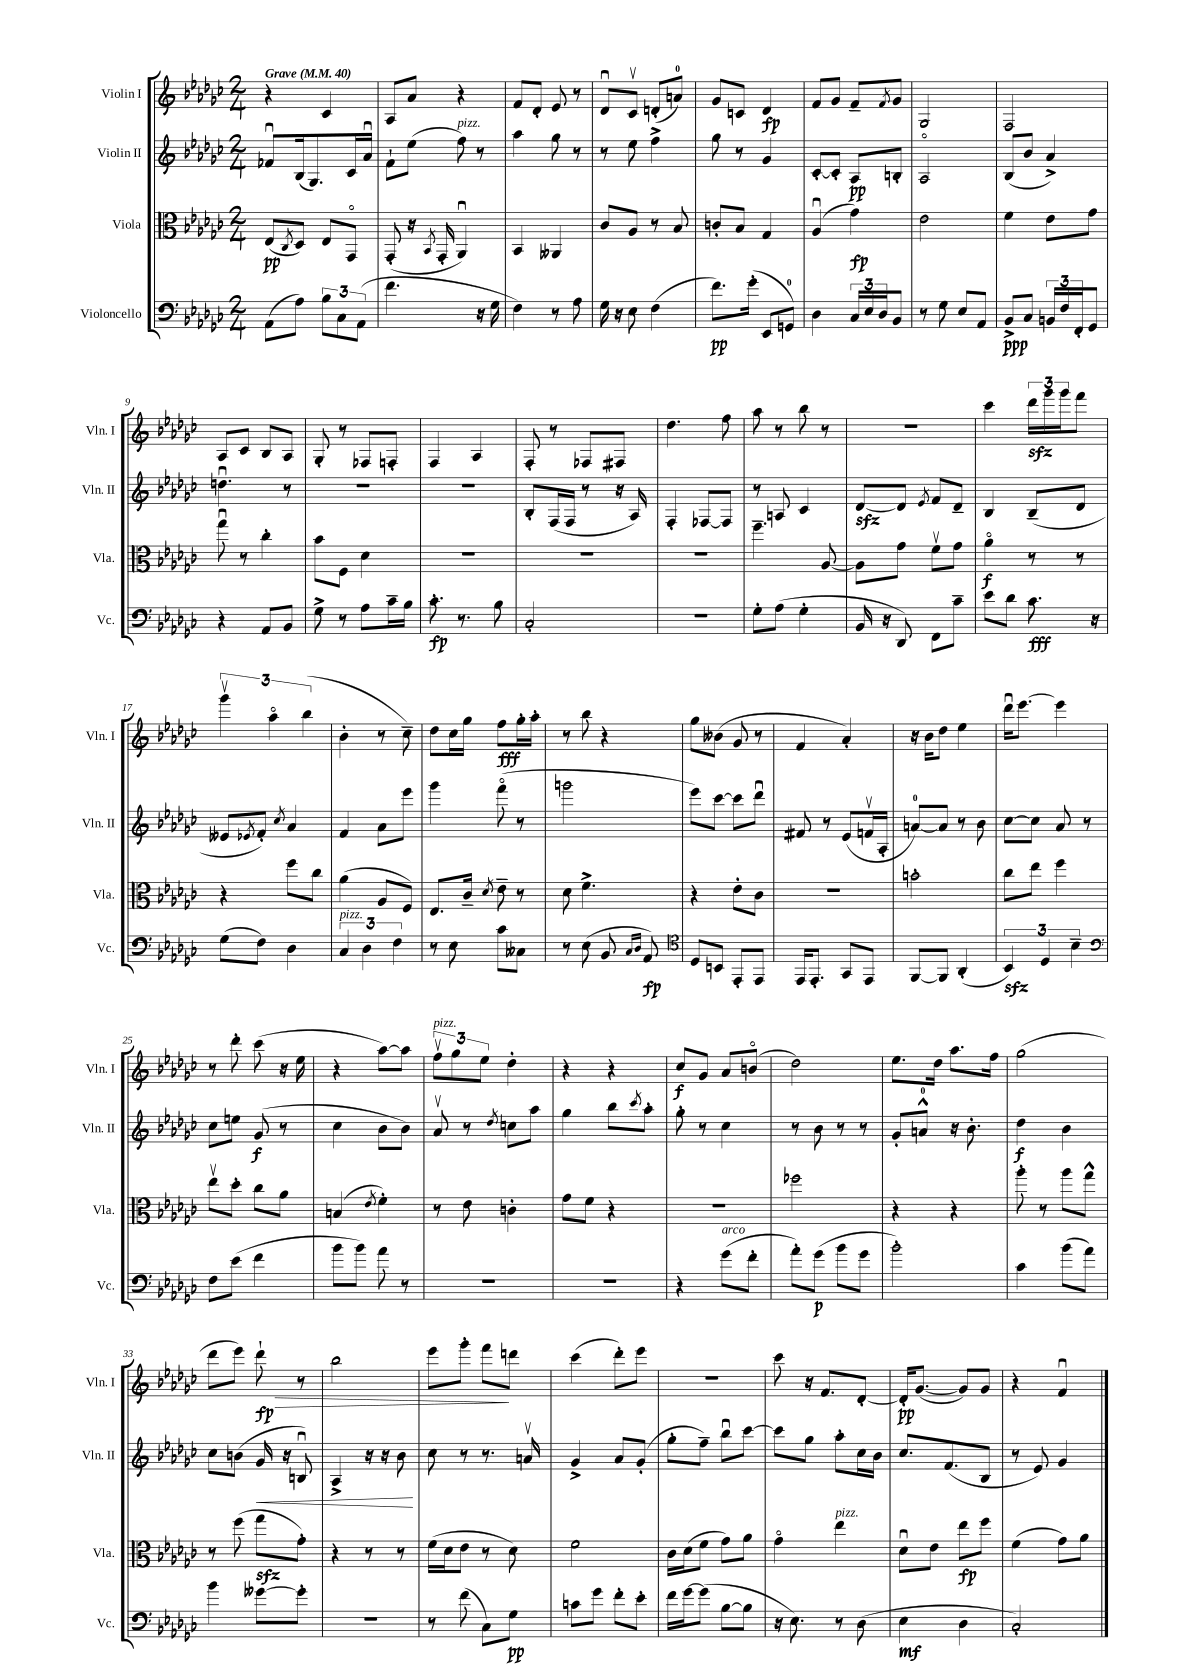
<<
\new StaffGroup <<
\new Staff = "s0" \with { instrumentName = "Violin I" shortInstrumentName = "Vln. I" } {
    \clef treble \key ges \major \numericTimeSignature \time 2/4 \tempo "Grave" 4 = 40
    r4 ces'4 |
    aes8 aes'8 r4 |
    f'8 des'8-. ees'8 r8 |
    des'8\downbow ces'8\upbow d'8-.( a'8-0) |
    ges'8 c'8 des'4\fp |
    f'8 ges'8 f'8-- \acciaccatura { f'8 } ges'8 |
    ges2 |
    f2 |
    aes8 ces'8 bes8 aes8 |
    ges8-. r8 fes8 f8-. |
    f4 aes4 |
    f8-. r8 fes8 fis8 |
    des''4. f''8 |
    aes''8 r8 bes''8 r8 |
    R2 |
    ces'''4 \tuplet 3/2 { des'''16\sfz ges'''16 ges'''16 } f'''8 |
    \tuplet 3/2 { ges'''4\upbow aes''4\flageolet bes''4( } |
    bes'4-. r8 ces''8--) |
    des''8 ces''16 ges''16 f''8\fff ges''16-. aes''16-. |
    r8 bes''8 r4 |
    ges''8 beses'8( ges'8 r8 |
    f'4 aes'4-.) |
    r16 bes'16 des''8 ees''4 |
    des'''16\downbow ees'''8.~ ees'''4 |
    r8 des'''8-. ces'''8( r16 ees''16 |
    r4 aes''8~) aes''8 |
    \tuplet 3/2 { f''8\upbow^\markup { \italic "pizz." } ges''8 ees''8 } des''4-. |
    r4 r4 |
    ces''8\f ges'8 aes'8 b'8\flageolet( |
    des''2) |
    ees''8. des''16 aes''8. f''16 |
    ges''2( |
    des'''8 ees'''8) des'''8-!\fp\> r8 |
    bes''2 |
    ees'''8 ges'''8-. f'''8\! d'''8 |
    ces'''4( des'''8-.) ees'''8 |
    r2 |
    ces'''8 r16 f'8. des'8~-. |
    des'16-.\pp ges'8.~( ges'8) ges'8 |
    r4 f'4\downbow \bar "|." |
}
\new Staff = "s1" \with { instrumentName = "Violin II" shortInstrumentName = "Vln. II" } {
    \clef treble \key ges \major \numericTimeSignature \time 2/4
    fes'8\downbow bes16( ges8.) ces'16 aes'16\downbow |
    f'8-! ees''8( f''8^\markup { \italic "pizz." }) r8 |
    aes''4 ges''8 r8 |
    r8 ees''8 f''4-> |
    ges''8 r8 ges'4 |
    ces'8~-. ces'8-. aes8\pp b8-. |
    aes2\flageolet |
    bes8( bes'8 aes'4->) |
    d''4.\downbow r8 |
    R2 |
    R2 |
    bes8-. f16( f16 r8 r16 aes16) |
    f4-. fes8~ fes8 |
    r8 a8 ces'4 |
    des'8~\sfz des'8 \acciaccatura { ees'8 } f'8 des'8-- |
    bes4 bes8--( des'8 |
    eeses'8 \acciaccatura { ees'8 } f'8-.) \acciaccatura { ces''8 } aes'4 |
    f'4 aes'8 ees'''8 |
    ges'''4 f'''8\flageolet( r8 |
    g'''2 |
    ees'''8) ces'''8~ ces'''8 des'''8\downbow |
    fis'8 r8 ees'8( f'16\upbow aes16-. |
    a'8-0~) a'8 r8 bes'8 |
    ces''8~ ces''8 aes'8 r8 |
    ces''8 e''8 ges'8\f( r8 |
    ces''4 bes'8 bes'8) |
    aes'8\upbow r8 \acciaccatura { des''8 } c''8 aes''8 |
    ges''4 bes''8 \acciaccatura { ces'''8 } aes''8-. |
    ges''8-. r8 ces''4 |
    r8 bes'8 r8 r8 |
    ges'8-. a'8-0-^ r16 bes'8.-. |
    des''4\f bes'4 |
    ces''8 b'8( ges'16\< r16 b8\downbow) |
    aes4-> r16 r16 bes'8\! |
    ces''8 r8 r8. a'16\upbow |
    ges'4-> aes'8 ges'8-.( |
    ges''8-. f''8--) bes''8\downbow ces'''8~ |
    ces'''8 ges''8 aes''8-. ces''16 bes'16 |
    ces''8. f'8.( bes8 |
    r8 ees'8) ges'4 \bar "|." |
}
\new Staff = "s2" \with { instrumentName = "Viola" shortInstrumentName = "Vla." } {
    \clef alto \key ges \major \numericTimeSignature \time 2/4
    ees8\pp( \acciaccatura { ces8 } des8) ees8 ges,8\flageolet |
    ges,8-.( r16 \acciaccatura { bes,8 } ges,16-. aes,4\downbow) |
    bes,4 aeses,4 |
    ces'8 aes8 r8 bes8 |
    c'8-. bes8 ges4 |
    aes4\downbow( ges'4\fp) |
    ees'2 |
    f'4 ees'8 ges'8 |
    ges''8\downbow r8 ces''4-. |
    bes'8 f8 des'4 |
    R2 |
    R2 |
    R2 |
    f''4.-- aes8~ |
    aes8 ges'8 f'8\upbow ges'8 |
    aes'4\flageolet\f r8 r8 |
    r4 f''8 ces''8 |
    aes'4( aes8 f8) |
    ees8. ces'16-- \acciaccatura { des'8 } ees'8-- r8 |
    des'8 f'4.-> |
    r4 ees'8-. ces'8 |
    R2 |
    b'2-. |
    ces''8 ees''8 f''4 |
    ees''8\upbow des''8-. ces''8 aes'8 |
    b4( \acciaccatura { ees'8 } f'4-.) |
    r8 ees'8 c'4-. |
    ges'8 f'8 r4 |
    r2 |
    fes''2 |
    r4 r4 |
    aes''8-. r8 aes''8 ges''8-^ |
    r8 f''8( ges''8\sfz ges'8-.) |
    r4 r8 r8 |
    f'16( des'16 ees'8 r8 des'8) |
    f'2 |
    ces'16 des'16( f'8 ges'8) aes'8 |
    ges'4\flageolet ees''4^\markup { \italic "pizz." } |
    des'8\downbow ees'8 ees''8\fp f''8 |
    f'4( ges'8) aes'8 \bar "|." |
}
\new Staff = "s3" \with { instrumentName = "Violoncello" shortInstrumentName = "Vc." } {
    \clef bass \key ges \major \numericTimeSignature \time 2/4
    aes,8( aes8) \tuplet 3/2 { bes8 ces8 aes,8( } |
    f'4. r16 ges16 |
    f4) r8 aes8 |
    ges16 r16 ees8 f4( |
    f'8.\pp) ges'16-.( ees,8 g,8-0) |
    des4 \tuplet 3/2 { ces16 ees16 des16 } bes,8 |
    r8 ges8 ees8 aes,8 |
    bes,8->\ppp ces8 \tuplet 3/2 { b,16 f16 f,16-. } ges,8 |
    r4 aes,8 bes,8 |
    ges8-> r8 aes8 ces'16-- bes16 |
    ces'8.-.\fp r8. bes8 |
    ces2-. |
    R2 |
    ges8-. aes8( ges4-. |
    bes,16 r16 des,8) f,8 ces'8-- |
    ees'8 des'8 ces'8.\fff r16 |
    ges8( f8) des4 |
    \tuplet 3/2 { ces4^\markup { \italic "pizz." } des4 f4 } |
    r8 ees8 ces'8 ceses8 |
    r8 ees8( bes,8 \grace { ces16 des16 } aes,8\fp) |
    \clef tenor des8 b,8 ees,8-. ees,8 |
    ees,16 ees,8.-. ges,8 ees,8 |
    f,8~ f,8 aes,4-.( |
    \tuplet 3/2 { bes,4\sfz) des4 bes4-- } |
    \clef bass f8 ees'8( f'4 |
    bes'8 bes'8) aes'8 r8 |
    R2 |
    R2 |
    r4 ges'8^\markup { \italic "arco" }( f'8-. |
    aes'8-.) ges'8\p( bes'8 ges'8 |
    bes'2-.) |
    ces'4 bes'8( aes'8) |
    bes'4 geses'8~ geses'8-. |
    r2 |
    r8 f'8( ces8) ges8\pp |
    c'8 ges'8 f'8-. ees'8-. |
    f'16 ges'16~ ges'8( bes8~ bes8 |
    r16 ees8.) r8 des8( |
    ees4\mf des4 |
    ces2-.) \bar "|." |
}
>>
>>
